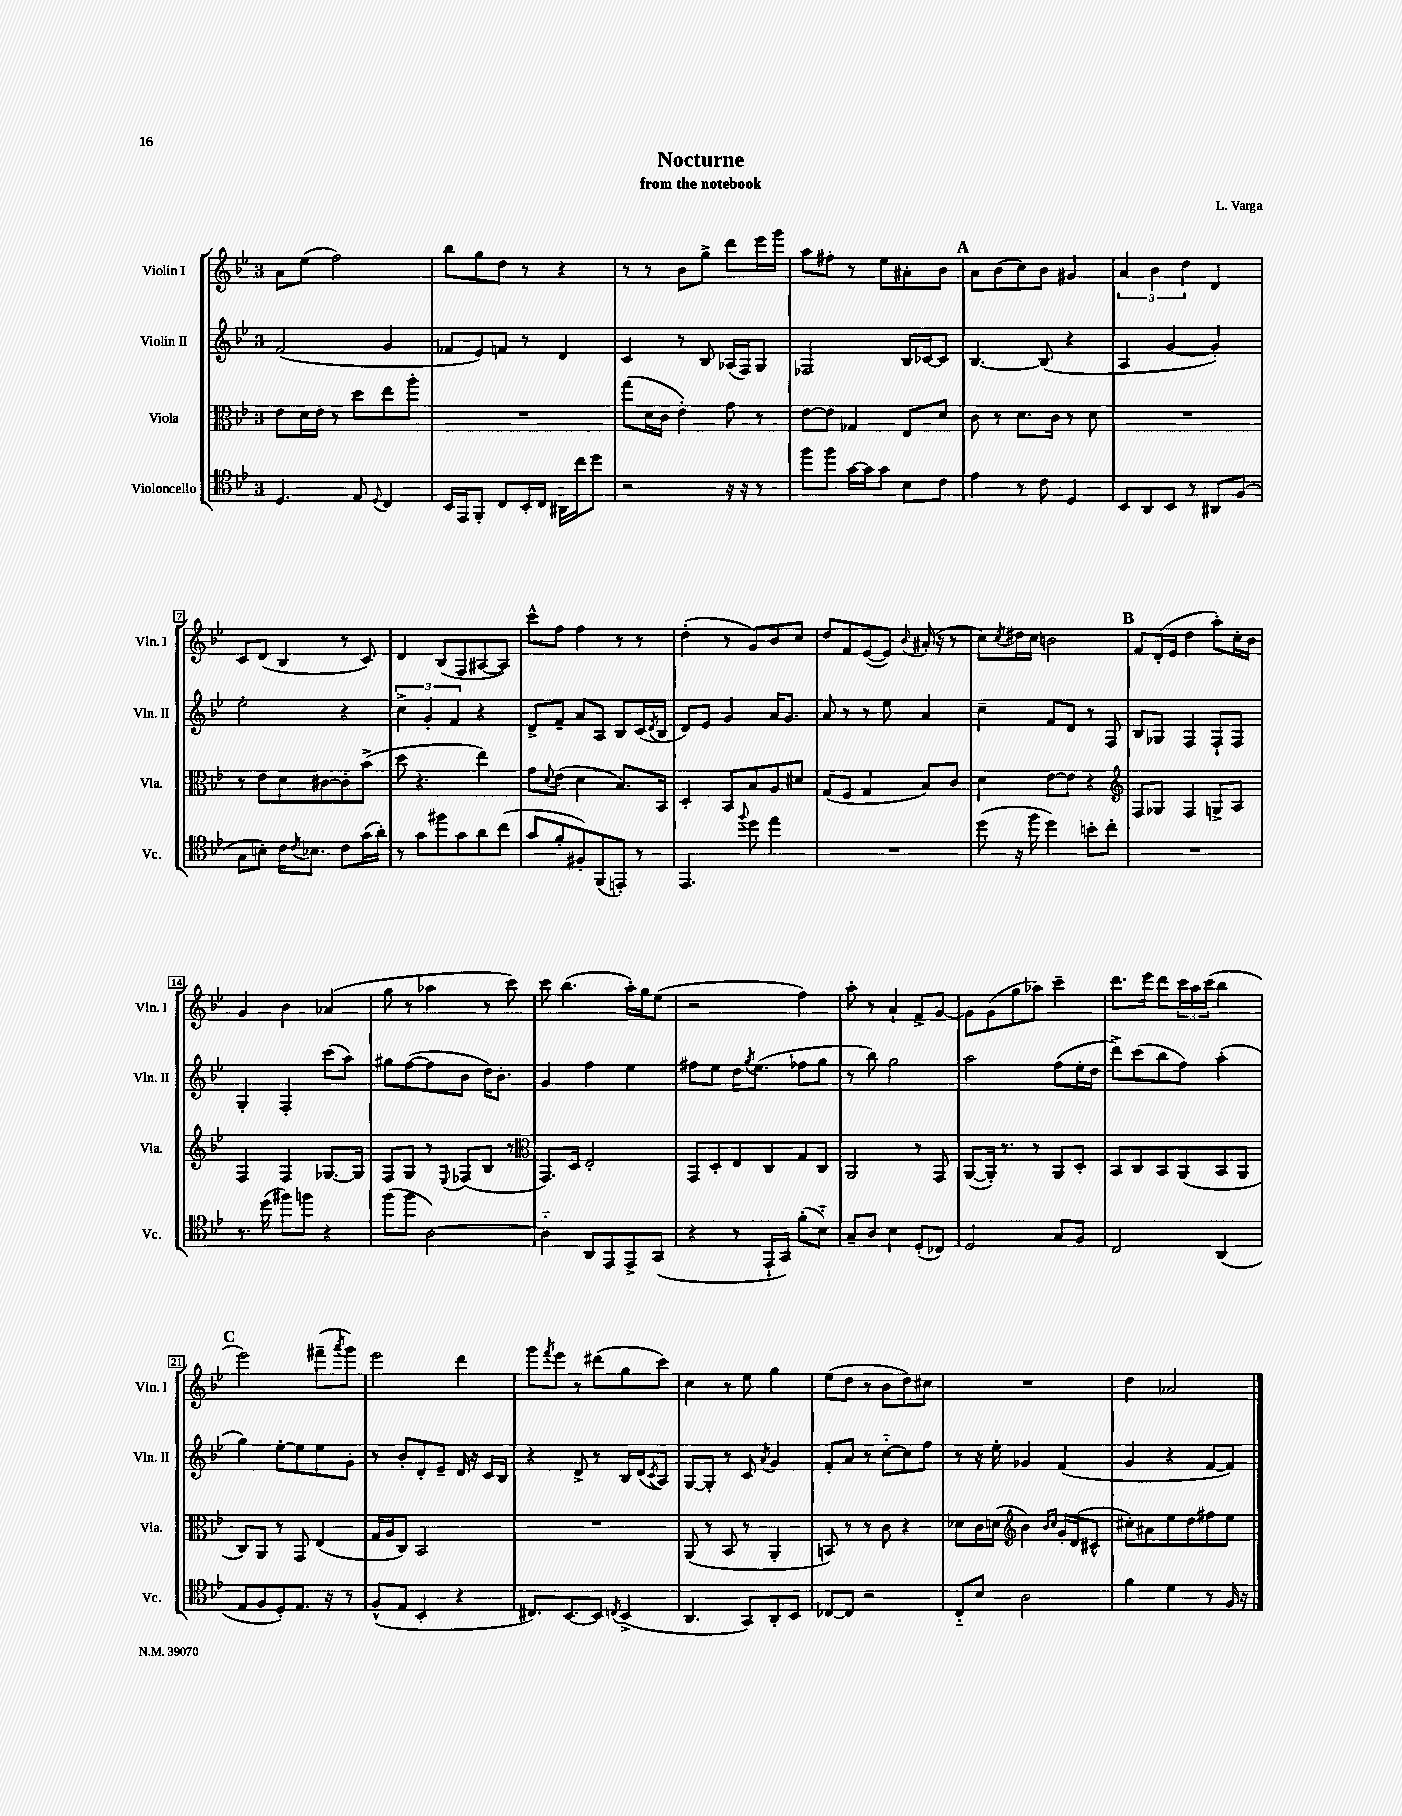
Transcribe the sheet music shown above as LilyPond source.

\header { title = "Nocturne" composer = "L. Varga" subtitle = "from the notebook" }
<<
\new StaffGroup <<
\new Staff = "s0" \with { instrumentName = "Violin I" shortInstrumentName = "Vln. I" } {
    \clef treble \key bes \major \once \override Staff.TimeSignature.style = #'single-digit \time 3/4
    a'8 ees''8( f''2) |
    bes''8 g''8 d''8 r8 r4 |
    r8 r8 bes'8 g''8-> d'''8 ees'''16 g'''16 |
    a''8 fis''8-. r8 ees''8 ais'8-. bes'8 |
    \mark \markup { \bold "A" } a'8 bes'8( c''8) bes'8 gis'4 |
    \tuplet 3/2 { a'4 bes'4 d''4 } d'4 |
    c'8 d'8( bes4 r8 c'8) |
    d'4 bes8( f8 ais8~ ais8) |
    c'''8-^ f''8 f''4 r8 r8 |
    d''4-.( r8 g'8) bes'8 c''8 |
    d''8 f'8 ees'8~( ees'8) \appoggiatura { bes'8 } ais'16-.( r16 r8 |
    c''8) \acciaccatura { c''8 } dis''16 c''16 b'2 |
    \mark \markup { \bold "B" } f'8 d'16-.( ees'16 d''4 a''8-.) c''16-. bes'16 |
    g'4 bes'4 aes'4( |
    g''8 r8 aes''4 r8 c'''8) |
    c'''8 bes''4.( a''16-.) g''16 ees''8( |
    r2 f''4) |
    a''8-. r8 a'4-! f'8-> g'8~ |
    g'8 g'8( g''8 aes''8) c'''4-- |
    d'''8. ees'''16 d'''8 \tuplet 3/2 { c'''16 a''16 c'''16( } bes''4 |
    \mark \markup { \bold "C" } ees'''2) fis'''8--( \acciaccatura { a'''8 } g'''8) |
    ees'''2 d'''4 |
    g'''8 \acciaccatura { f'''8 } ees'''8 r8 dis'''8( g''8 c'''8) |
    c''4 r8 ees''8 g''4 |
    ees''8( d''8 r8 bes'8 d''8) cis''8 |
    R2. |
    d''4 aes'2 \bar "|." |
}
\new Staff = "s1" \with { instrumentName = "Violin II" shortInstrumentName = "Vln. II" } {
    \clef treble \key bes \major \once \override Staff.TimeSignature.style = #'single-digit \time 3/4
    f'2( g'4 |
    fes'8 ees'8) f'8 r8 d'4 |
    c'4 r8 bes8 aes16( f16) g8 |
    fes2 bes16 ces'16~ ces'8 |
    \mark \markup { \bold "A" } bes4.~ bes8( r4 |
    a4 g'4~ g'4-.) |
    ees''2-. r4 |
    \tuplet 3/2 { c''4-> g'4-. f'4 } r4 |
    d'8-> f'8-- a'8 a8 bes8 c'16( \acciaccatura { d'8 } bes16 |
    d'8) ees'8 g'4 a'16 g'8. |
    a'8 r8 r8 ees''8 a'4 |
    c''4-- f'8 d'8 r8 f8 |
    \mark \markup { \bold "B" } bes8 ges8 f4 f8-! f8 |
    g4-. f4-. c'''8( a''8) |
    gis''8 f''8~( f''8 bes'8 d''16) bes'8.-. |
    g'4 f''4 ees''4 |
    fis''8 ees''8 d''16 \acciaccatura { g''8 } ees''8.( fes''8 g''8 |
    r8 bes''8) g''2 |
    a''2 f''8( ees''16-. d''16 |
    d'''8->) c'''8( bes''8 f''8) a''4-.( |
    \mark \markup { \bold "C" } g''4) ees''8~-. ees''8 ees''8 g'8-. |
    r8 bes'8-. d'8-. ees'8-- d'16 r16 c'16 bes16 |
    r4 d'8-> r8 bes16 d'16( \acciaccatura { c'8 } a8) |
    g8~ g8-. r8 c'8 \acciaccatura { a'8 } g'4 |
    f'8-. a'8 r8 c''8~-_ c''8 f''8 |
    r8 r16 ees''16-. ges'4 f'4( |
    g'4 r4 f'8~ f'8) \bar "|." |
}
\new Staff = "s2" \with { instrumentName = "Viola" shortInstrumentName = "Vla." } {
    \clef alto \key bes \major \once \override Staff.TimeSignature.style = #'single-digit \time 3/4
    ees'8 d'16 ees'16 r8 d''8 ees''8 a''8-. |
    R2. |
    g''8( d'16 c'16 ees'4-.) g'8 r8 |
    ees'8~ ees'8 ges4 ees8 d'8 |
    \mark \markup { \bold "A" } c'8 r8 d'8. c'16 r8 d'8 |
    R2. |
    r8 ees'8 d'8 cis'8~ cis'8-. bes'8->( |
    d''8 r4. ees''4) |
    g'8 \appoggiatura { d'8 } ees'8( d'4 bes8.) bes,16 |
    d4-. bes,8 bes8 a8 dis'8 |
    g8( f8 g4 bes8) c'8 |
    d'4 ees'8~ ees'8 r4 |
    \mark \markup { \bold "B" } \clef treble f8 ges8 f4 g8-> a8 |
    f4 f4 ges8.~ ges16 |
    f8 g8 r8 \appoggiatura { ees8 } fes8( bes8 r8 |
    \clef alto g,8.) d16 ees2-. |
    g,8 d8-. ees8 c8 g8 c8 |
    a,2 r8 g,8 |
    a,8~( a,16-.) r8. r8 a,8 d8-. |
    bes,8 c8 bes,8 a,8( bes,8 a,8 |
    \mark \markup { \bold "C" } c8) a,8 r8 g,8 ees4( |
    g16 a16 c8) bes,2 |
    R2. |
    a,8( r8 bes,8 r8 a,4-. |
    b,8) r8 r8 c'8 r4 |
    des'8 c'16 d'16( \clef treble bes'4) \grace { bes'16 c''16 } g'16-. d'16( cis'8-^ |
    cis''8-.) ais'8 ees''8 d''8 fis''8 ees''8 \bar "|." |
}
\new Staff = "s3" \with { instrumentName = "Violoncello" shortInstrumentName = "Vc." } {
    \clef tenor \key bes \major \once \override Staff.TimeSignature.style = #'single-digit \time 3/4
    d4. ees8 \appoggiatura { d8 } c4 |
    bes,16 ees,16 f,8-. c8 bes,16-. c16 ais,16 c''16 d''8 |
    r2 r16 r16 r8 |
    f''8 f''8 g'16~ g'16 g'8 bes8 c'8 |
    \mark \markup { \bold "A" } ees'4 r8 c'8 d4 |
    bes,8 a,8 bes,8 r8 ais,8 f8( |
    g8 b8-.) c'16 \acciaccatura { c'8 } bes8. c'8 g'16( a'16-.) |
    r8 g'8 fis''8 g'8 a'8 c''8( |
    g'8 f'8-. fis8-.) f,8( e,8-.) r8 |
    ees,4. \appoggiatura { f''8 } d''8 ees''4 |
    R2. |
    d''8( r16 f''16 d''4) b'8-. c''8-. |
    \mark \markup { \bold "B" } R2. |
    r8. d''16( fis''8) f''8 r4 |
    f''8( f''8 a2~) |
    a4-_ a,8 ees,8 ees,8-> g,8( |
    r4 r8 ees,16-! g,16) f'8-.( bes8-_) |
    g8-- a8 bes4 d8-.( ces8) |
    d2 g8 f8 |
    c2 a,4( |
    \mark \markup { \bold "C" } ees8 f8 d8-.) ees8. r16 r8 |
    f8-^( ees8 bes,4-. r4 |
    cis8.) bes,8.~ bes,8 \acciaccatura { c8 } bes,4->( |
    a,4. g,8) a,8-. bes,8 |
    ces8~ ces8 r2 |
    c8-_ bes8 a2 |
    f'4 d'4 r8 f16 r16 \bar "|." |
}
>>
>>
\layout { \context { \Score \override BarNumber.stencil = #(make-stencil-boxer 0.1 0.3 ly:text-interface::print) } }
